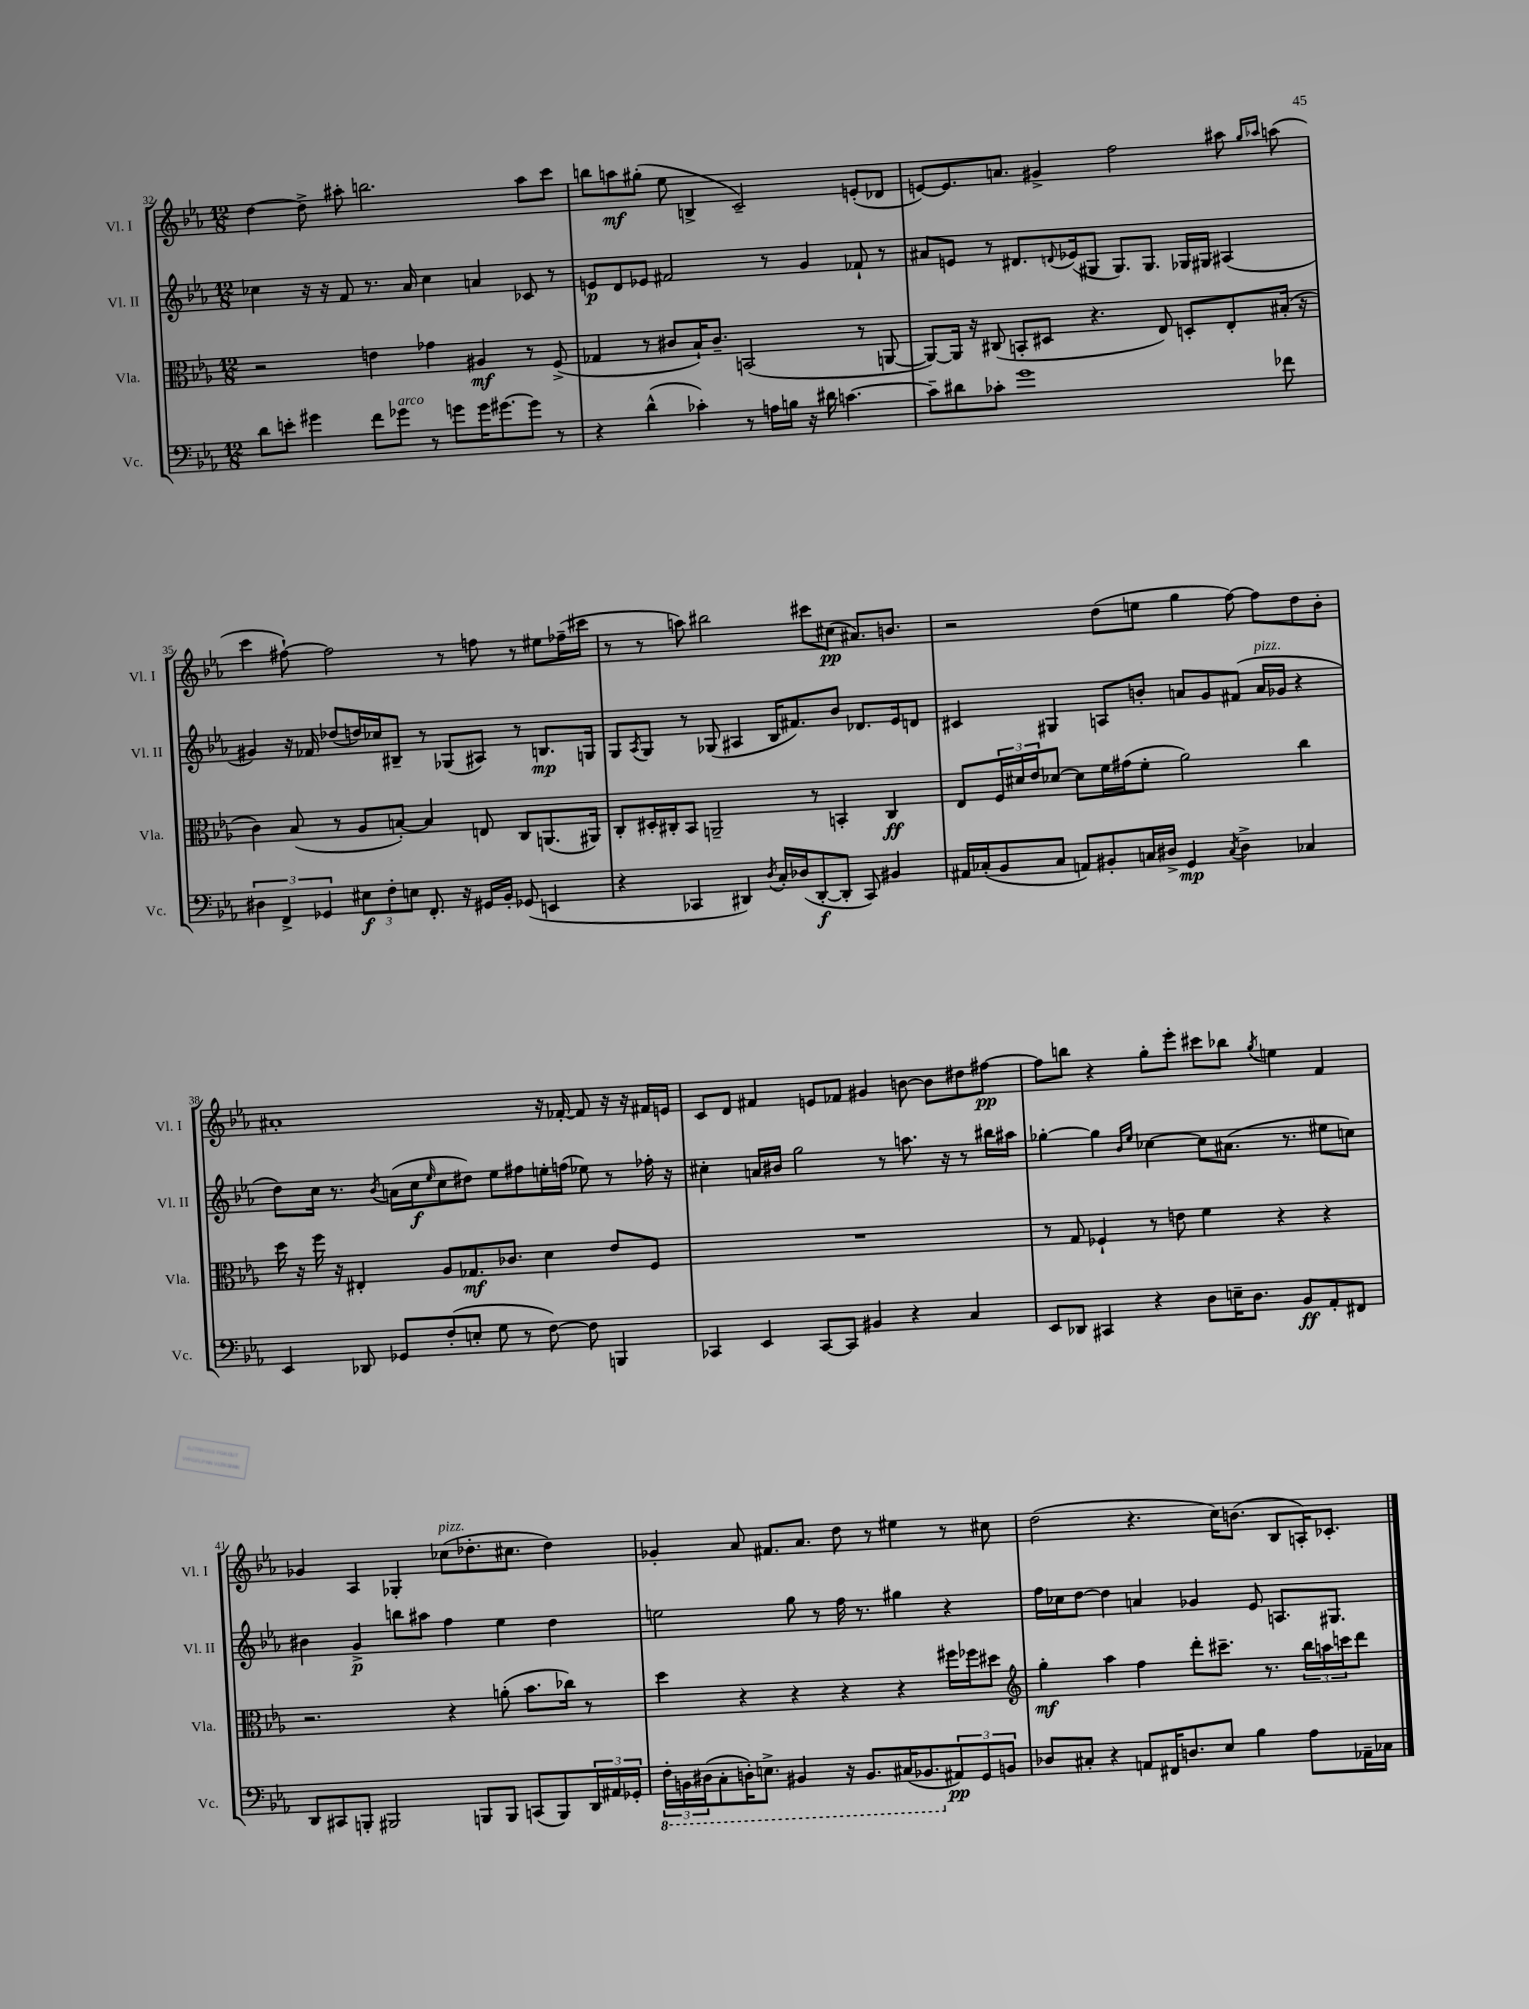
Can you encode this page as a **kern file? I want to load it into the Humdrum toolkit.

**kern	**dynam	**kern	**dynam	**kern	**dynam	**kern	**dynam
*part4	*part4	*part3	*part3	*part2	*part2	*part1	*part1
*staff4	*staff4	*staff3	*staff3	*staff2	*staff2	*staff1	*staff1
*I"Vc.	*	*I"Vla.	*	*I"Vl. II	*	*I"Vl. I	*
*I'Vc.	*	*I'Vla.	*	*I'Vl. II	*	*I'Vl. I	*
*clefF4	*	*clefC3	*	*clefG2	*	*clefG2	*
*k[b-e-a-]	*	*k[b-e-a-]	*	*k[b-e-a-]	*	*k[b-e-a-]	*
*M12/8	*	*M12/8	*	*M12/8	*	*M12/8	*
=32	=32	=32	=32	=32	=32	=32	=32
8d\L	.	2r	.	4cc-X\	.	[4dd\	.
8en'\J	.	.	.	.	.	.	.
4g#X\	.	.	.	16r	.	8dd^\]	.
.	.	.	.	16r	.	.	.
.	.	.	.	8f/	.	8aa#X'\	.
8f\L	.	4en\	.	8.r	.	2.bbn\	.
!LO:TX:a:i:t=arco	!	!	!	!	!	!	!
8g-X\J	.	.	.	.	.	.	.
.	.	.	.	16a-/	.	.	.
8r	.	4g-X\	.	4cc-\	.	.	.
8gn\L	.	.	.	.	.	.	.
16g\K	.	4A#X/	mf	4an/	.	.	.
[8.g#X\	.	.	.	.	.	.	.
8g#\J]	.	8r	.	8c-X/	.	8aa#\L	.
8r	.	(8F^/	.	8r	.	8ccc\J	.
=33	=33	=33	=33	=33	=33	=33	=33
4r	.	4G-X/	.	8en/L	p	8bbn\L	.
.	.	.	.	8d/	.	8aan\	mf
(4d^^\	.	8r	.	8e-X/J	.	(8gg#X'\J	.
.	.	8c#X/L	.	2f#X/	.	8ee-\	.
4c-X'\)	.	16B-`/K)	.	.	.	4Bn^/	.
.	.	8.c#~/J	.	.	.	.	.
8r	.	(2BBn/	.	.	.	2c~/)	.
16An\LL	.	.	.	8r	.	.	.
16Bn\JJ	.	.	.	.	.	.	.
16r	.	.	.	4g/	.	.	.
16d#X\	.	.	.	.	.	.	.
[4.cn\	.	.	.	.	.	.	.
.	.	8r	.	8f-X`/	.	(8en'/L	.
.	.	[8AAn/	.	8r	.	8d-X/J	.
=34	=34	=34	=34	=34	=34	=34	=34
8c~\L]	.	8AA/L_)	.	8a#X/L	.	[8en/L)	.
8d#X\	.	16AA/Jk]	.	8en/J	.	8.e/]	.
.	.	16r	.	.	.	.	.
8c-X'\J	.	(8C#X/	.	8r	.	.	.
.	.	.	.	.	.	8.an/J	.
1g	.	8BBn'/L	.	8.d#X/L	.	.	.
.	.	8D#X/J	.	.	.	4g#X^/	.
.	.	.	.	8qqdn/	.	.	.
.	.	.	.	(16e-X/k	.	.	.
.	.	4.r	.	8G#X/J	.	.	.
.	.	.	.	8.G#/L)	.	2ff\	.
.	.	.	.	8.G#/J	.	.	.
.	.	8E-/)	.	.	.	.	.
.	.	8Dn'/L	.	16G-X/LL	.	.	.
.	.	.	.	16G#X/JJ	.	.	.
.	.	8E-'/	.	(4A#X/	.	8aa#X\	.
.	.	.	.	.	.	16qqgg/LL	.
.	.	.	.	.	.	16qqaa-X/JJ	.
8f-X\	.	(16B#X'/Jk	.	.	.	(8aan\	.
.	.	16r	.	.	.	.	.
!!LO:LB:g=z
=35	=35	=35	=35	=35	=35	=35	=35
6D#X\	.	4c\)	.	4g#X/)	.	4ccc\	.
6FF^/	.	.	.	.	.	.	.
.	.	(8B-/	.	16r	.	[8ff#X`\)	.
.	.	.	.	16f-X/	.	.	.
6GG-X/	.	.	.	.	.	.	.
.	.	8r	.	(8dd-X/L	.	2ff#\]	.
12E#X\L	f	8A-/L	.	16ddn/L)	.	.	.
.	.	.	.	16cc-X/J	.	.	.
12F'\	.	.	.	.	.	.	.
.	.	[8Bn'/J)	.	8B#X~/J	.	.	.
12En\J	.	.	.	.	.	.	.
8.FF'/	.	4B/]	.	8r	.	.	.
.	.	.	.	(8G-X/L	.	8r	.
16r	.	.	.	.	.	.	.
16GG#X/LL	.	8En/	.	8A#X/J)	.	8ffn\	.
16BB-'/JJ	.	.	.	.	.	.	.
(8GG-X/	.	8C/L	.	8r	.	8r	.
4EEn/	.	(8.AAn/	.	8.Bn/L	mp	8ee#X\L	.
.	.	.	.	.	.	(16ff-X~\L	.
.	.	16AA#X/Jk)	.	16Gn/Jk	.	16ccc#X\JJ	.
=36	=36	=36	=36	=36	=36	=36	=36
4r	.	8C'/L	.	8G/L	.	8r	.
.	.	.	.	8qA-/	.	.	.
.	.	16D#X'/L	.	8G/J	.	8r	.
.	.	16C#X'/J	.	.	.	.	.
4CC-X/	.	8BB-/J	.	8r	.	8aan\)	.
.	.	2AAn~/	.	(8G-X/	.	2bb#X\	.
4DD#X/)	.	.	.	4A#X/	.	.	.
8qD/	.	.	.	.	.	.	.
16C'/LL	.	.	.	16B-/KL	.	.	.
(16D-X/J	.	.	.	8.f#X/)	.	.	.
[8DD#'/	f	8r	.	.	.	8ccc#X\L	.
8DD#'/J]	.	4BBn'/	.	8b-/J	.	(8cc#X\J	pp
8CC-/)	.	.	.	8.d-X/L	.	8.a#X/L)	.
4BB#X/	.	4C#/	ff	.	.	.	.
.	.	.	.	16e-/k	.	8.bn/J	.
.	.	.	.	8dn/J	.	.	.
=37	=37	=37	=37	=37	=37	=37	=37
16AA#X/LL	.	8E-/L	.	4c#X/	.	2r	.
(16C-X'/J	.	.	.	.	.	.	.
8BB-/	.	24F/L	.	.	.	.	.
.	.	24d#X/	.	.	.	.	.
.	.	24e-/J	.	.	.	.	.
8C-/J	.	[8d-X/J	.	4G#X/	.	.	.
8AAn/L)	.	8d-\L]	.	.	.	.	.
8BB#X'/	.	16f\L	.	8An/L	.	(8dd\L	.
.	.	(16g#X\J	.	.	.	.	.
16Cn/L	.	8f'\J	.	8bn'/J	.	8een\J	.
16D#X^/JJ	.	.	.	.	.	.	.
4GG/	mp	2a-\)	.	8an/L	.	4gg\	.
.	.	.	.	8g/	.	.	.
8qC/	.	.	.	.	.	.	.
4D#^\	.	.	.	(8f#X/J	.	[8ff\)	.
!	!	!	!	!LO:TX:a:i:t=pizz.	!	!	!
.	.	.	.	16a/LL	.	8ff\L]	.
.	.	.	.	16g-X/JJ	.	.	.
4C-X/	.	4cc\	.	4r	.	8dd\	.
.	.	.	.	.	.	8b-'\J	.
!!LO:LB:g=z
=38	=38	=38	=38	=38	=38	=38	=38
4EE-/	.	16dd\	.	8dd\L)	.	1a#X'	.
.	.	16r	.	.	.	.	.
.	.	16ff\	.	16cc\Jk	.	.	.
.	.	16r	.	8.r	.	.	.
8DD-X/	.	4E#X'/	.	.	.	.	.
.	.	.	.	8qb-/	.	.	.
8GG-X/L	.	.	.	(16an\LL	.	.	.
.	.	.	.	16cc\J	f	.	.
.	.	.	.	16qqee-/	.	.	.
(8F'/	.	8A-/L	.	8cc\	.	.	.
8En'/J	.	8.G-X/	mf	8dd#X\J)	.	.	.
8G\	.	.	.	8ee-\L	.	.	.
.	.	8.c-X/J	.	.	.	.	.
8r	.	.	.	8ff#X\	.	.	.
[8F\)	.	4d\	.	16een'\L	.	16r	.
.	.	.	.	(16ffn\JJ	.	[16f-X'/	.
8F\]	.	.	.	8ee-X\)	.	8f-/]	.
4BBBn/	.	8e-/L	.	8r	.	16r	.
.	.	.	.	.	.	16r	.
.	.	8F/J	.	16ff-X'\	.	16f#X/LL	.
.	.	.	.	16r	.	16en/JJ	.
=39	=39	=39	=39	=39	=39	=39	=39
4CC-X/	.	1.r	.	4cc#X'\	.	8c/L	.
.	.	.	.	.	.	8d/J	.
4EE-/	.	.	.	16an/LL	.	4f#X/	.
.	.	.	.	16b#X/JJ	.	.	.
.	.	.	.	2gg\	.	.	.
[8CC-/L	.	.	.	.	.	8en/L	.
8CC-/J]	.	.	.	.	.	8f-X/J	.
4BB#X/	.	.	.	.	.	4g#X/	.
.	.	.	.	8r	.	.	.
4r	.	.	.	8.aan\	.	[8bn\	.
.	.	.	.	.	.	8b\L]	.
.	.	.	.	16r	.	.	.
4C/	.	.	.	8r	.	8dd#X\	.
.	.	.	.	16bb#X\LL	.	[8ff#X\J	pp
.	.	.	.	16aa#X\JJ	.	.	.
=40	=40	=40	=40	=40	=40	=40	=40
8EE-/L	.	8r	.	[4gg-X'\	.	8ff#\L]	.
8DD-X/J	.	8G/	.	.	.	8bbn\J	.
4CC#X/	.	4F-X`/	.	4gg-\]	.	4r	.
.	.	.	.	16qqb-/LL	.	.	.
.	.	.	.	16qqee-/JJ	.	.	.
4r	.	8r	.	[4cc-X\	.	8gg'\L	.
.	.	8en\	.	.	.	8eee-'\J	.
8D\L	.	4f\	.	8cc-\L]	.	8ccc#X\L	.
16En~\K	.	.	.	(8.a#X\J	.	8bb-X\J	.
8.D\J	.	.	.	.	.	.	.
.	.	.	.	.	.	8qgg/	.
.	.	4r	.	.	.	4een\	.
.	.	.	.	8.r	.	.	.
8BB-/L	ff	.	.	.	.	.	.
8AA-'/	.	4r	.	8ee#X\L	.	4f/	.
8FF#X/J	.	.	.	8ccn\J)	.	.	.
!!LO:LB:g=z
=41	=41	=41	=41	=41	=41	=41	=41
8DD/L	.	2.r	.	4b#X\	.	4g-X/	.
8CC#X/	.	.	.	.	.	.	.
8BBBn'/J	.	.	.	4g^/	p	4A-/	.
2BBB#X/	.	.	.	.	.	.	.
.	.	.	.	8bbn\L	.	4G-X'/	.
.	.	.	.	8aa#X\J	.	.	.
!	!	!	!	!	!	!LO:TX:a:i:t=pizz.	!
.	.	4r	.	4ff\	.	(8cc-X\L	.
8BBBn/L	.	.	.	.	.	8.dd-X'\	.
8BBB/J	.	(8an'\	.	4ee-\	.	.	.
.	.	.	.	.	.	8.cc#X\J	.
(8CCn/L	.	8.b-\L	.	.	.	.	.
8BBB/)	.	.	.	4dd\	.	4dd-\)	.
.	.	16cc-X\Jk)	.	.	.	.	.
24DD/L	.	8r	.	.	.	.	.
24AA#X/	.	.	.	.	.	.	.
24GG-X'/JJ	.	.	.	.	.	.	.
=42	=42	=42	=42	=42	=42	=42	=42
*8ba	*	*	*	*	*	*	*
24FF'\LL	.	4dd\	.	2een\	.	4g-X'/	.
24BBBn\	.	.	.	.	.	.	.
(24DD#X\J	.	.	.	.	.	.	.
8CC'\	.	.	.	.	.	.	.
16DDn'\K)	.	4r	.	.	.	8a-/	.
8.EEn^\J	.	.	.	.	.	.	.
.	.	.	.	.	.	8.f#X/L	.
4BBB#X/	.	4r	.	8gg\	.	.	.
.	.	.	.	.	.	8.a-/J	.
.	.	.	.	8r	.	.	.
16r	.	4r	.	16ff\	.	8dd\	.
8.BBB#/L	.	.	.	8.r	.	.	.
.	.	.	.	.	.	8r	.
(16CC#X/K	.	4r	.	4gg#X\	.	4ee#X\	.
8.BBB-X/	.	.	.	.	.	.	.
*X8ba	*	*	*	*	*	*	*
12AA#X/)	pp	16ff#X\LL	.	4r	.	8r	.
.	.	16ff-X\J	.	.	.	.	.
12GG/	.	.	.	.	.	.	.
.	.	8dd#X\J	.	.	.	8cc#X\	.
12BBn/J	.	.	.	.	.	.	.
=43	=43	=43	=43	=43	=43	=43	=43
*	*	*clefG2	*	*	*	*	*
8D-X/L	.	4gg'\	mf	16ff\LL	.	(2dd\	.
.	.	.	.	16cc-X\J	.	.	.
8C#X'/J	.	.	.	[8dd\J	.	.	.
4r	.	4aa-\	.	4dd\]	.	.	.
8AAn/L	.	4ff\	.	4an/	.	4.r	.
16FF#X/K	.	.	.	.	.	.	.
8.Dn/	.	.	.	.	.	.	.
.	.	8ddd'\L	.	4g-X/	.	.	.
8E-/J	.	8.ccc#X~\J	.	.	.	16cc\KL)	.
.	.	.	.	.	.	(8.bn\J	.
4B-\	.	.	.	8e-/	.	.	.
.	.	8.r	.	.	.	.	.
.	.	.	.	8.An/L	.	8B-/L	.
8A-\L	.	24bb-\LL	.	.	.	16An'/K)	.
.	.	24aan\	.	.	.	.	.
.	.	.	.	8.G#X/J	.	8.c-X'/J	.
.	.	24cccn\J	.	.	.	.	.
16AA-X~\L	.	8ddd\J	.	.	.	.	.
16C-X\JJ	.	.	.	.	.	.	.
==	==	==	==	==	==	==	==
*-	*-	*-	*-	*-	*-	*-	*-
